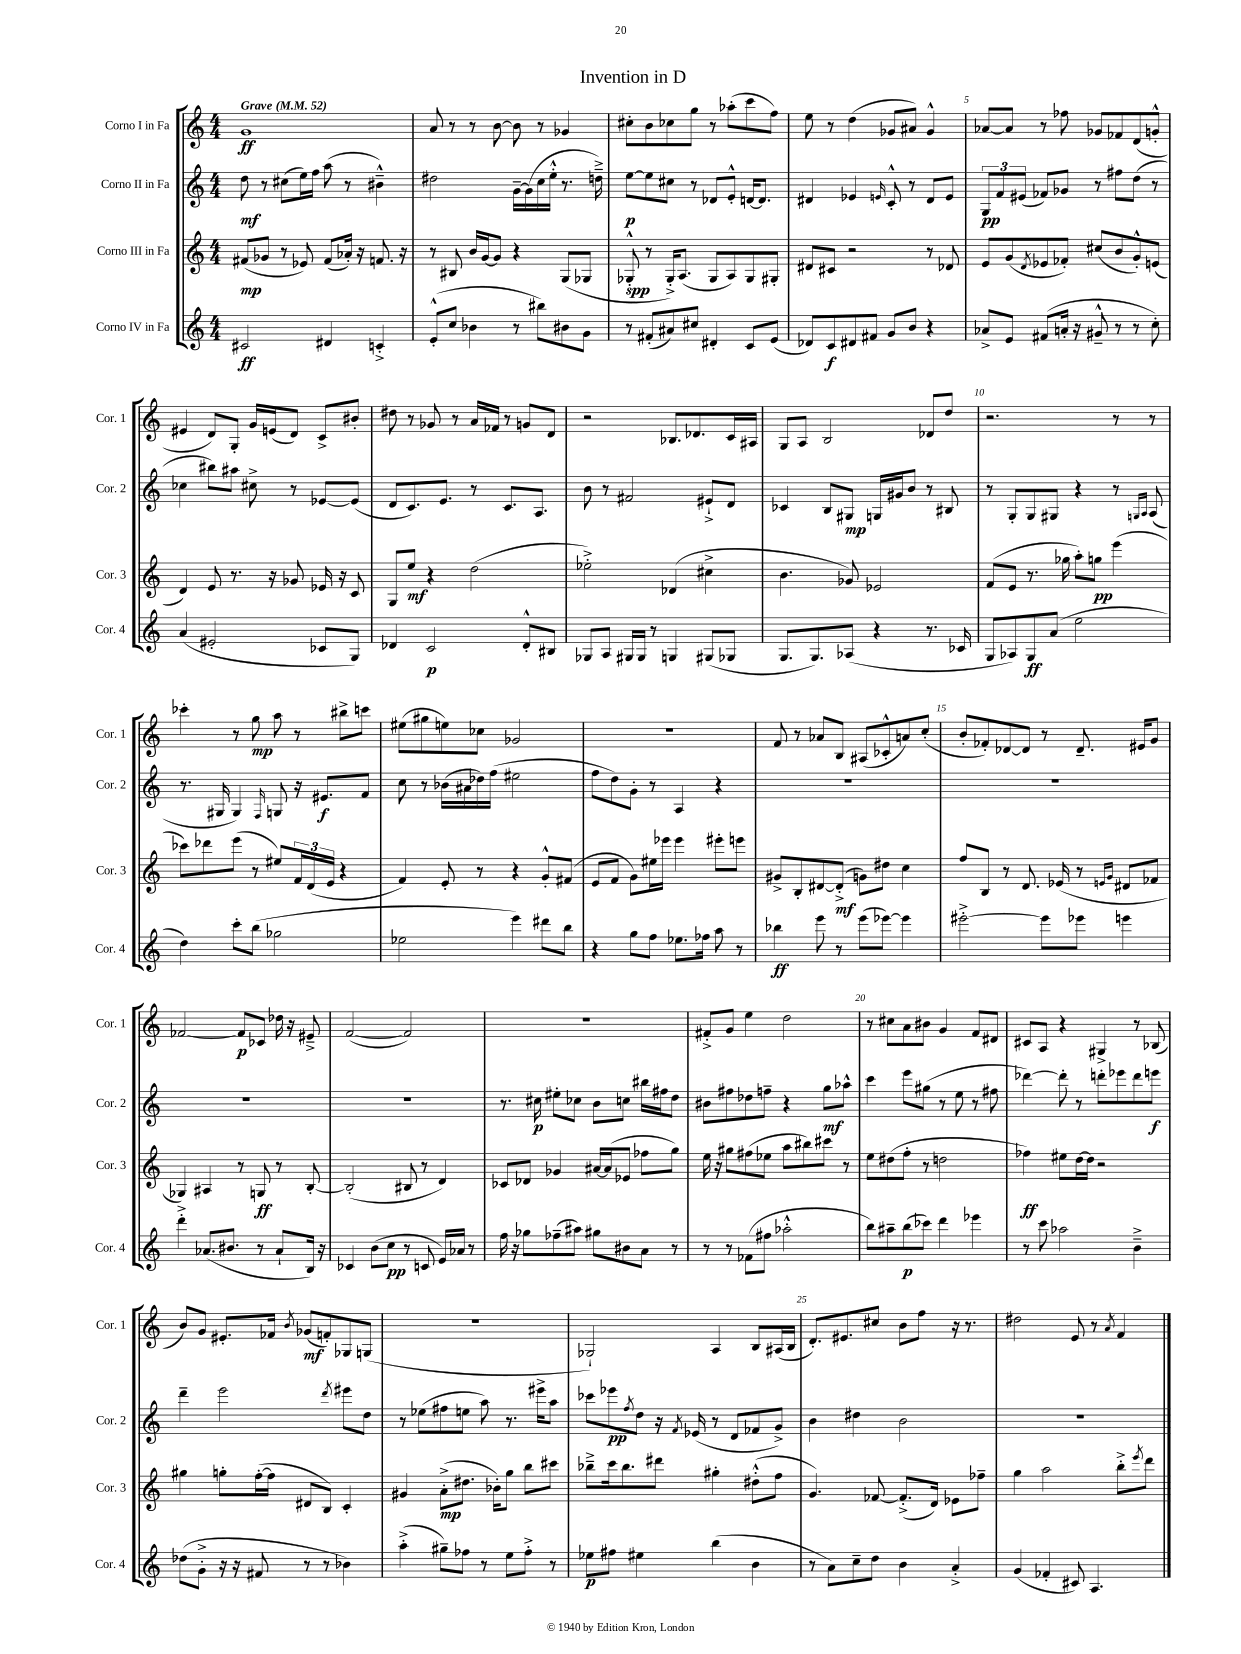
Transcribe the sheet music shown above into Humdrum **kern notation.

**kern	**kern	**kern	**kern
*staff4	*staff3	*staff2	*staff1
*clefG2	*clefG2	*clefG2	*clefG2
*k[]	*k[]	*k[]	*k[]
*M4/4	*M4/4	*M4/4	*M4/4
*MM52	*MM52	*MM52	*MM52
2c#	(8f#	8dd	1g
.	8g-	8r	.
.	8r	(8cc#	.
.	8e-)	16ee)	.
.	.	16ff	.
4d#	(8f#	(8aa	.
.	16a-')	8r	.
.	16r	.	.
4c'^	8.f	4b#~^^)	.
.	16r	.	.
=	=	=	=
(8e'^^	8r	2dd#	8a
8cc	8B#	.	8r
4b-	16b	.	8r
.	[16g	.	.
.	8g]	.	[8b
8r	4r	[16g~	8b]
.	.	(16g]	.
8bb#)	.	16cc	8r
.	.	16ee'^^	.
8b#	(8G	8.r	4g-
8g	8G-	.	.
.	.	16dd~^)	.
=	=	=	=
8r	8G-'^^	[8ee	8cc#'
(8f#'	8r	8ee]	8b
8a#)	16G-'^)	8cc#	8cc-
.	(8.A	.	.
8cc#	.	8r	8gg
4d#'	8G-	8d-	8r
.	8A)	8e'^^	(8aa-'
8c	8G-	[16d	8ccc
.	.	8.d]	.
(8e	8G#'	.	8ff)
=	=	=	=
8d-)	8d#	4d#	8ee
8c	8c#	.	8r
8d#	2r	4e-	(4dd
8f#	.	.	.
.	.	16qqe	.
8g	.	8c'^^	8g-
8b	.	8r	8a#)
4r	8r	8d#	4g-^^
.	8d-	8e	.
=	=	=	=
8a-^	8e	12G	[8a-
.	.	12f	.
8e	(8g	.	8a-]
.	.	(12e#	.
.	8qd	.	.
(8f#	8e-	8f-)	8r
16a'	8f-')	8g-	8ff-
16r	.	.	.
8g#~^^	(8cc#	8r	8g-
8r	8b	8ff#	8f-
8r	8g'^^)	(8dd	(8d
8cc')	(8e	8r	8g'^^
=	=	=	=
(4a	4d)	4cc-	4e#
2e#'	8e	8bb#)	8d)
.	8.r	8aa#	8G'
.	.	8cc#^	16g
.	16r	.	(16e
.	8g-	8r	8d)
8c-	16e-	[8e-	8c^
.	16r	.	.
8G)	8c	(8e-]	8b#'
=	=	=	=
4d-	8G	8d	8dd#
.	8ee	8.c)	8r
2c	4r	.	8g-
.	.	8.e	.
.	.	.	8r
.	(2dd	8r	16a
.	.	.	16f-
.	.	8.c	8r
8d-'^^	.	.	8g
.	.	8.A	.
8B#	.	.	8d
=	=	=	=
8G-	2ee-'^)	8b	2r
8A	.	8r	.
16G#	.	2f#	.
16G#	.	.	.
8r	.	.	.
4G	(4d-	.	8.B-
.	.	.	8.d-
(8G#	4cc#^	8e#`^	.
8G-	.	8d	16c
.	.	.	16A#
=	=	=	=
8.G	4.b	4c-	8G
.	.	.	8A
8.G)	.	.	.
.	.	8B	2B
(8A-	8g-)	8G#	.
4r	2e-	16G	.
.	.	16g#	.
.	.	8b	.
8.r	.	8r	8d-
.	.	8B#	8dd
16c-	.	.	.
=	=	=	=
8G	(8f	8r	2.r
8A-)	8e	8G'	.
8G	8.r	8G	.
(8a	.	8G#	.
.	16gg-	.	.
2ee	8aa')	4r	.
.	8gg	.	.
.	(4eee	8r	8r
.	.	16qqG	.
.	.	16qqA	.
.	.	(8A	8r
=	=	=	=
4dd)	8ccc-)	8.r	4ccc-'
.	8ddd-	.	.
.	.	16G#	.
8ccc'	(8eee	4G#)	8r
(8bb	8r	.	8gg
.	.	16qqF	.
2gg-	8ee#)	8G	8aa
.	24f	16r	8r
.	(24d	.	.
.	.	8.e#	.
.	24e	.	.
.	4r	.	8bb#^
.	.	8f	8ccc
=	=	=	=
2ee-	4f)	8cc	(8ee#
.	.	8r	8gg#
.	8e'	(16b-	8ee)
.	.	16a#	.
.	8r	16dd-)	8cc-
.	.	(16ff	.
4eee)	4r	2ee#	2g-
8ddd#	8g'^^	.	.
8bb	(8f#	.	.
=	=	=	=
4r	8e	8ff	1r
.	8f	8dd)	.
8gg	8g)	8g'	.
8ff	16ee#	8r	.
.	16eee-	.	.
8.ee-	4eee-	4A	.
16ff-	.	.	.
8aa	8eee#'	4r	.
8r	8eee	.	.
=	=	=	=
4bb-	8g#^	1r	8f
.	8B'	.	8r
8eee	[8d#	.	8a-
8r	(8d#'^]	.	8B
(8eee	8g)	.	(8A#
[8eee-)	8dd#	.	8c-'^^
4eee-]	4cc	.	8a)
.	.	.	(8cc'
=	=	=	=
[2eee#'^	8ff	1r	8b'
.	8B	.	8f-')
.	8r	.	[8d-
.	8.d	.	8d-]
8eee#]	.	.	8r
.	(16e-	.	.
8eee-	8r	.	8.d-~
.	16qqe	.	.
.	16qqg	.	.
4eee	8d#	.	.
.	.	.	16e#
.	8f-	.	8g
=	=	=	=
4ddd'^	4G-)	1r	[2f-
(8.a-	4A#	.	.
8.b#	.	.	.
.	8r	.	8f-]
8r	8G	.	8c-
8a-`	8r	.	16dd-
.	.	.	16r
16B)	[8B'	.	8e#~^
16r	.	.	.
=	=	=	=
4c-	(2B']	1r	([2f
(8b	.	.	.
8cc	.	.	.
8r	8B#	.	2f])
8c	8r	.	.
16e)	4d)	.	.
16a-	.	.	.
8r	.	.	.
=	=	=	=
16ff	8c-	8.r	1r
16r	.	.	.
8gg-	8d-	.	.
.	.	16cc#	.
(8ff-~	4g-	8ee#'	.
8aa#)	.	8cc-	.
8gg#	[16a#	8b	.
.	(16a#]	.	.
8b#	8e-	8cc	.
8a	8ff-	16bb#	.
.	.	16ff#	.
8r	8gg)	8dd	.
=	=	=	=
8r	16ee	8b#	8f#'^
.	16r	.	.
8r	8gg#	8ff#	8g
(8f-	(8ff#	8dd-	4ee
8ff#	8ee-	8ff~	.
2aa-'^^	8aa	4r	2dd
.	8bb#)	.	.
.	8ccc#	8gg	.
.	8r	8aa-^^	.
=	=	=	=
8bb)	8ee	4ccc	8r
8aa#~	(8dd#	.	8cc#
(8bb	8ff'	8eee	8a
8ccc-)	8r	(8gg#	8b#
4ddd	2dd	8r	4g
.	.	8ee	.
4eee-	.	8r	8f
.	.	8ff#	8d#
=	=	=	=
8r	4ff-)	[4ddd-)	8c#
8ccc	.	.	8A
2aa-	8ee#	8ddd-']	4r
.	[16dd	8r	.
.	16dd]	.	.
.	2r	8ddd'	4G#^
.	.	8eee-	.
4b~^	.	8ddd	8r
.	.	8eee	(8B-
=	=	=	=
(8dd-	4gg#	4ddd~	8b)
8g'^	.	.	8g
16r	8gg'	2eee	8.e#'
16r	.	.	.
8f#	([16ff'	.	.
.	16ff]	.	16f-
.	.	.	8qb
8r	8d#	.	(8g-
8r	8B)	.	8f')
.	.	8qddd	.
4b-)	4c'	8eee#	8G-
.	.	8dd	(8G
=	=	=	=
(4aa'^	4g#	8r	1r
.	.	(8ee-	.
8gg#~)	(8a'^	8ff#	.
8ff-	8.dd#	8ee	.
8r	.	8aa)	.
.	16b-')	.	.
8ee	8gg	8.r	.
8ff-'^	8bb	.	.
.	.	16eee#^	.
8r	8ccc#	8aa	.
=	=	=	=
8ee-	8bb-~^	8ccc-	2G-`)
8ff#	16ccc	8eee-	.
.	8.bb-	.	.
.	.	8qff	.
4ee#	.	8dd	.
.	8ddd#	16r	.
.	.	8qf	.
.	.	(16e-	.
(4bb	4gg#'	8r	4A
.	.	8d	.
4b	(8dd#'^^	8f-	8B
.	8ff	8g^)	(16A#
.	.	.	16B
=	=	=	=
8r	4.g)	4b	8.d')
8a)	.	.	.
.	.	.	8.e#
8cc~	.	4dd#	.
8dd	[8f-	.	8cc#
4b	(8.f-'^]	2b	8b
.	.	.	8ff
.	16d)	.	.
4a'^	8e-	.	16r
.	.	.	8.r
.	8ff-~	.	.
=	=	=	=
(4g	4gg	1r	2dd#
4f-'	2aa	.	.
8c#)	.	.	8e
4.A	.	.	8r
.	.	.	8qa
.	8bb'^	.	4f
.	8qeee	.	.
.	8ddd	.	.
==	==	==	==
*-	*-	*-	*-
